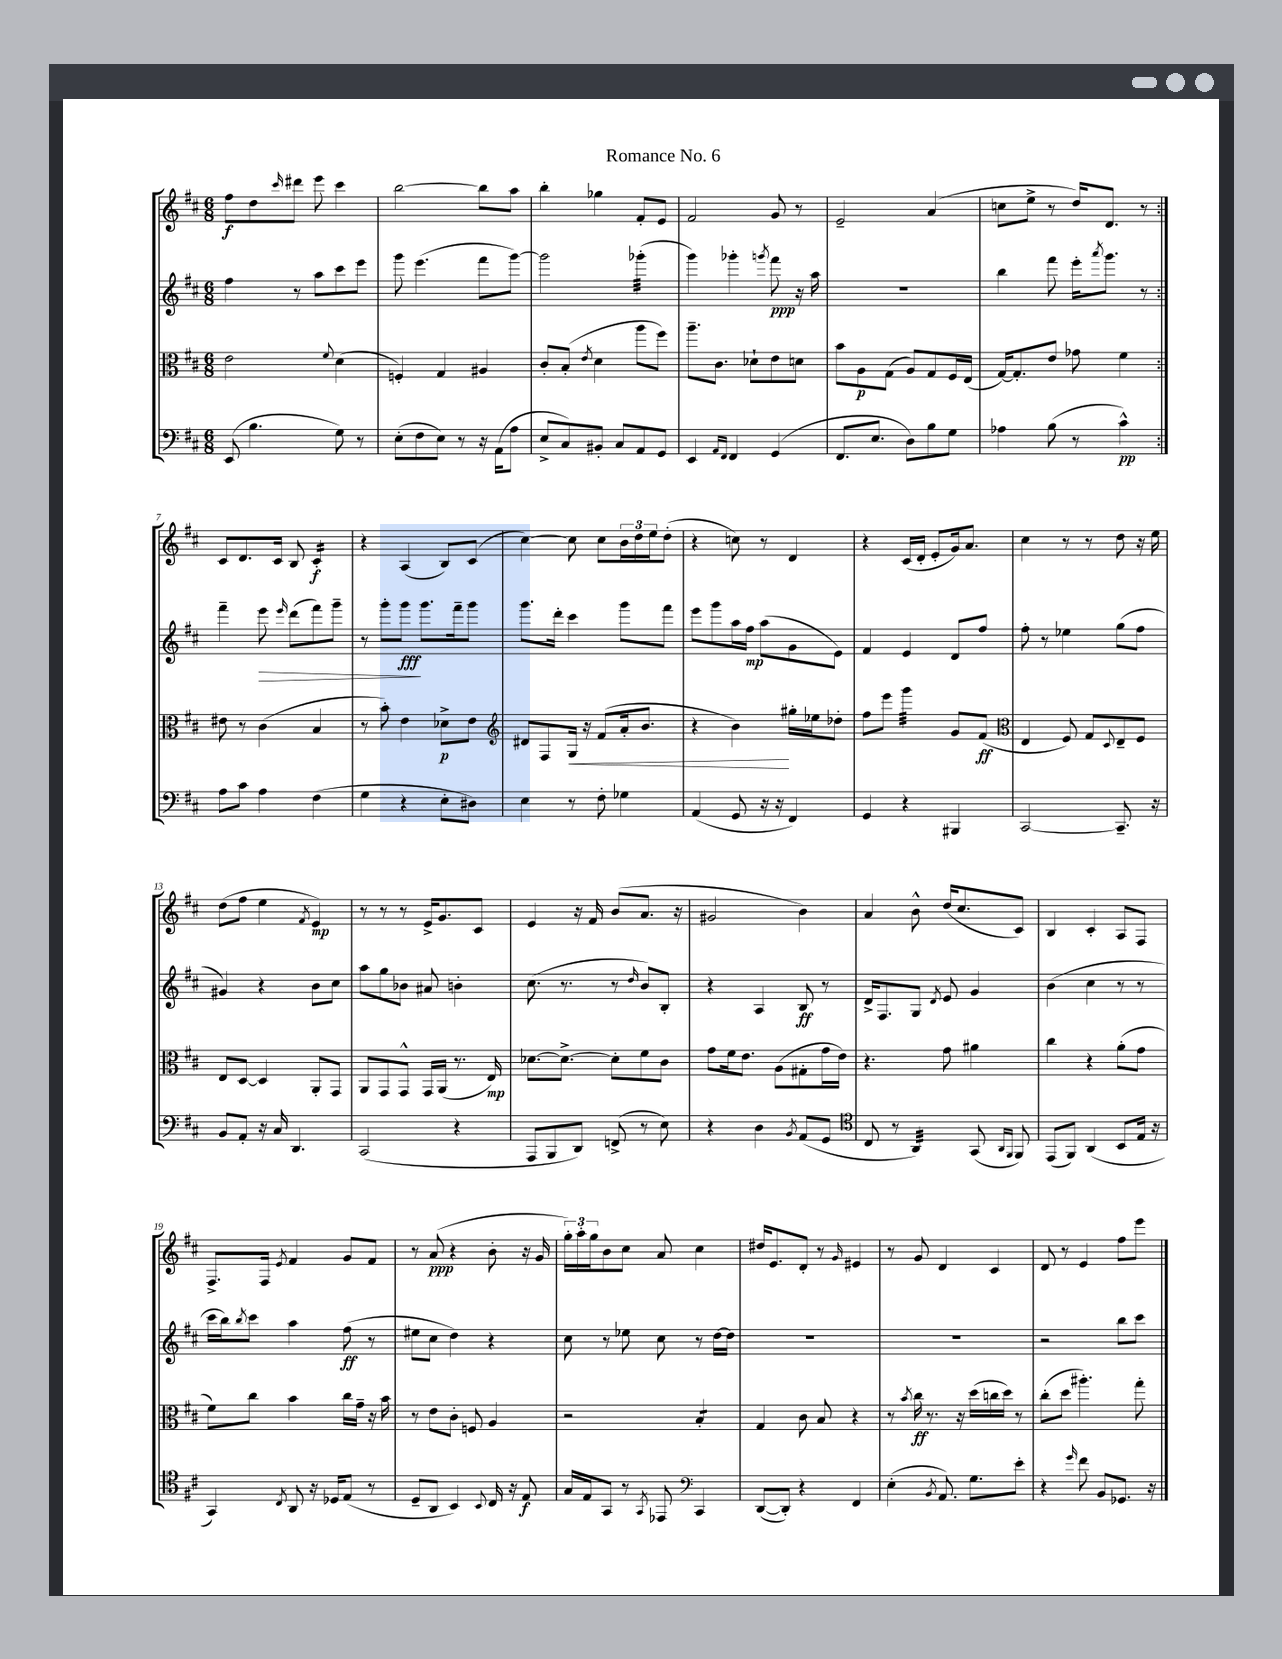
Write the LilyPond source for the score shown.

\header { title = "Romance No. 6" }
<<
\new StaffGroup <<
\new Staff = "s0" {
    \clef treble \key d \major \numericTimeSignature \time 6/8
    \repeat volta 2 { fis''8\f d''8 \grace { cis'''16 } dis'''8 e'''8 cis'''4 |
    b''2~ b''8 a''8 |
    b''4-. ges''4 fis'8-. e'8 |
    fis'2 g'8 r8 |
    e'2-- a'4( |
    c''8 e''8-> r8 d''16) d'8. r8 | }
    cis'8 d'8. cis'16 b8 cis'4:16-.\f |
    r4 a4( b8) cis'8( |
    cis''4~) cis''8 cis''8 \tuplet 3/2 { b'16 d''16 e''16 } d''8-.( |
    r4 c''8) r8 d'4 |
    r4 cis'16( d'16-. e'8-. g'16) a'8. |
    cis''4 r8 r8 d''8 r16 e''16 |
    d''8( fis''8 e''4 \acciaccatura { fis'8 } e'4\mp) |
    r8 r8 r8 e'16-> g'8. cis'8 |
    e'4 r16 fis'16 b'8( a'8. r16 |
    gis'2 b'4) |
    a'4 b'8-^ d''16( cis''8. cis'8) |
    b4 cis'4-. a8 fis8 |
    fis8.-> fis16 \acciaccatura { e'8 } fis'4 g'8 fis'8 |
    r8 a'8\ppp( r4 b'8-. r16 g'16 |
    \tuplet 3/2 { g''16-.) a''16-. g''16 } b'8 cis''8 a'8 cis''4 |
    dis''16 e'8. d'8-. r8 \grace { g'16 } eis'4 |
    r8 g'8 d'4 cis'4 |
    d'8 r8 e'4 fis''8 e'''8 \bar "|." |
}
\new Staff = "s1" {
    \clef treble \key d \major \numericTimeSignature \time 6/8
    \repeat volta 2 { fis''4 r8 a''8 cis'''8 e'''8 |
    g'''8 e'''4.( fis'''8 g'''8~) |
    g'''2 ges'''4:32-.( |
    g'''4) ges'''4-. \acciaccatura { g'''8 } fis'''8\ppp r16 a''16 |
    R2. |
    b''4 fis'''8 e'''16-. \acciaccatura { a'''8 } g'''8. r8 | }
    fis'''4-- e'''8\> \grace { e'''16 } d'''8( fis'''8) g'''8-- |
    r8 g'''8-. g'''8\fff\! g'''8. fis'''16-- g'''8 |
    g'''8. d'''16-. cis'''4 g'''8 fis'''8 |
    e'''8 g'''8 a''16 fis''16\mp a''8( g'8 e'8) |
    fis'4 e'4 d'8 fis''8 |
    fis''8-. r8 ees''4 g''8( fis''8 |
    gis'4) r4 b'8 cis''8 |
    a''8 g''8 bes'8 ais'8 b'4-. |
    cis''8.( r8. r8 \grace { d''16 } b'8) b8-. |
    r4 a4 b8\ff r8 |
    d'16-> fis8. g8 \acciaccatura { d'8 } e'8 g'4 |
    b'4( cis''4 r8 r8 |
    cis'''16 b''16) \acciaccatura { b''8 } cis'''8 a''4 fis''8\ff( r8 |
    eis''8 cis''8 d''4) r4 |
    cis''8 r8 ees''8 cis''8 r8 d''16~ d''16 |
    R2. |
    R2. |
    r2 b''8 cis'''8 \bar "|." |
}
\new Staff = "s2" {
    \clef alto \key d \major \numericTimeSignature \time 6/8
    \repeat volta 2 { e'2 \appoggiatura { fis'8 } d'4( |
    f4-.) g4 ais4 |
    cis'8-. b8-.( \acciaccatura { e'8 } d'4 a''8 fis''8) |
    a''8.-- cis'8. des'8-! e'8 d'8 |
    b'8 a8\p g8( a8) g8 fis16 e16( |
    g16~) g8.-. e'8 ges'8 fis'4 | }
    eis'8 r8 cis'4( b4 |
    r8 b'8-.) e'4 des'8->\p e'8 |
    \clef treble dis'8 fis8 g16\< r16 fis'8( a'16-. b'8. |
    r4 b'4\!) gis''16-. ees''16 des''8-. |
    fis''8 e'''8 g'''4:32 g'8 fis'8\ff( |
    \clef alto e4 fis8) g8 \appoggiatura { d8 } e8-- fis8 |
    e8 d8~ d4 a,8-. g,8 |
    a,8 g,8 g,8-^ g,16 a,16( r8. e16\mp) |
    des'8.~ des'8.~-> des'8-. fis'8 cis'8 |
    g'8 fis'16 e'8. a8( gis8-. g'16 e'16) |
    r4. g'8 ais'4 |
    cis''4 r4 a'8-.( g'8 |
    fis'8) cis''8 b'4 cis''16 g'16-- r16 b'16 |
    r8 e'8 cis'8-. f8 a4 |
    r2 b4:8-. |
    g4 cis'8 b8 r4 |
    r8 \acciaccatura { b'8 } cis''16\ff r8. r16 d''16( c''16 d''16) r8 |
    cis''8-.( d''8 ais''4.-.) g''8-. \bar "|." |
}
\new Staff = "s3" {
    \clef bass \key d \major \numericTimeSignature \time 6/8
    \repeat volta 2 { e,8( b4. g8) r8 |
    e8-.( fis8 e8) r8 r16 a,16( a8 |
    e8-> cis8) bis,8-. cis8 a,8 g,8 |
    e,4 \grace { a,16 fis,16 } fis,4 g,4( |
    fis,8. e8. d8) b8 g8 |
    aes4 b8( r8 cis'4-^\pp) | }
    a8 cis'8 a4 fis4( |
    g4 r4 e8-. dis8) |
    e4 r8 fis8-. ges4 |
    a,4( g,8 r16 r16 fis,4) |
    g,4 r4 bis,,4 |
    cis,2~ cis,8.-- r16 |
    b,8 a,8-. r16 cis16 d,4. |
    cis,2( r4 |
    a,,8 b,,8 d,8) f,8->( r8 e8) |
    r4 d4 \acciaccatura { b,8 } a,8( g,8 |
    \clef tenor cis8 r8 a,4:32) g,8( \grace { a,16 fis,16 } fis,8) |
    e,8( fis,8) a,4( b,8 e16 r16 |
    g,4) \acciaccatura { cis8 } a,8 r16 des16 e8( r8 |
    d8-- a,8 b,4) \appoggiatura { b,8 } cis16 r16 e8\f |
    g16 e16 g,8 r8 \acciaccatura { g,8 } ees,8 \clef bass cis,4 |
    d,8~( d,8-.) r4 fis,4 |
    e4-.( \acciaccatura { b,8 } a,8.) g8. e'8-. |
    r4 \grace { g'16 } fis'8 b,8 ges,8. r16 \bar "|." |
}
>>
>>
